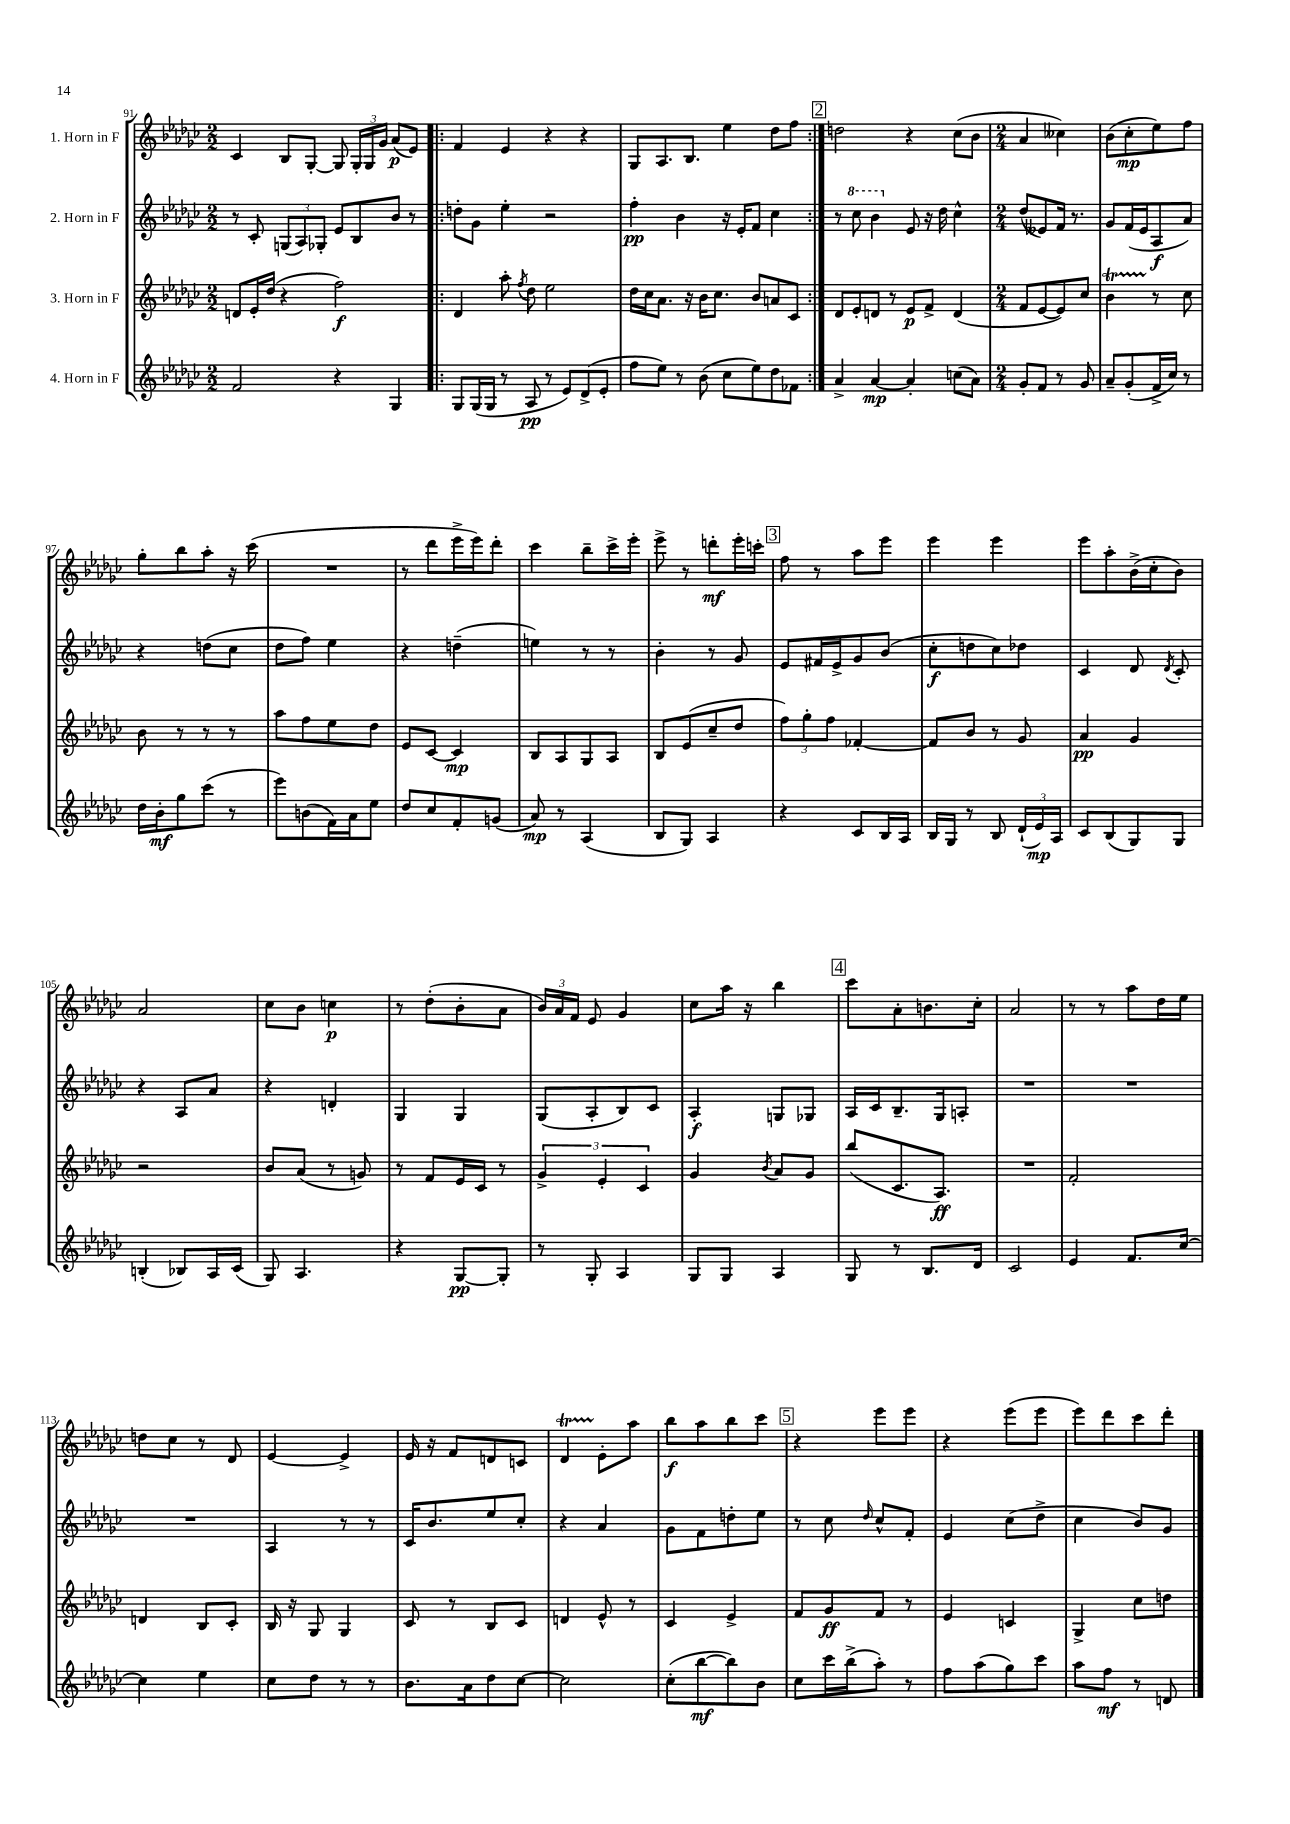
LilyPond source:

<<
\new StaffGroup <<
\new Staff = "s0" \with { instrumentName = "1. Horn in F" } {
    \clef treble \key ges \major \numericTimeSignature \time 2/2
    \autoBeamOff ces'4 bes8[ ges8]~-. ges8 \tuplet 3/2 { ges16[-. ges16 ges'16] } aes'8[\p( ees'8]) |
    \repeat volta 2 { f'4 ees'4 r4 r4 |
    ges8[ aes8. bes8.] ees''4 des''8[ f''8] | }
    \mark \markup { \box "2" } d''2 r4 ces''8[( bes'8] |
    \numericTimeSignature \time 2/4 aes'4 ceses''4) |
    bes'8[( ces''8-.\mp ees''8) f''8] |
    ges''8[-. bes''8 aes''8]-. r16 ces'''16( |
    R2 |
    r8 des'''8[ ees'''16-> ees'''16) des'''8]-. |
    ces'''4 bes''8[-- ces'''16-> ees'''16]-. |
    ees'''8-> r8 d'''8[-.\mf ees'''16-. c'''16]-. |
    \mark \markup { \box "3" } f''8 r8 aes''8[ ees'''8] |
    ees'''4 ees'''4 |
    ees'''8[ aes''8-. bes'16->( ces''16-. bes'8]) |
    aes'2 |
    ces''8[ bes'8] c''4\p |
    r8 des''8[-.( bes'8-. aes'8] |
    \tuplet 3/2 { bes'16[) aes'16 f'16] } ees'8 ges'4 |
    ces''8[ aes''16] r16 bes''4 |
    \mark \markup { \box "4" } ces'''8[ aes'8-. b'8. ces''16]-. |
    aes'2 |
    r8 r8 aes''8[ des''16 ees''16] |
    d''8[ ces''8] r8 des'8 |
    ees'4~ ees'4-> |
    ees'16 r16 f'8[ d'8 c'8] |
    des'4\startTrillSpan ees'8[-.\stopTrillSpan aes''8] |
    bes''8[\f aes''8 bes''8 ces'''8] |
    \mark \markup { \box "5" } r4 ees'''8[ ees'''8] |
    r4 ees'''8[( ees'''8] |
    ees'''8[) des'''8 ces'''8 des'''8]-. \bar "|." |
}
\new Staff = "s1" \with { instrumentName = "2. Horn in F" } {
    \clef treble \key ges \major \numericTimeSignature \time 2/2
    \autoBeamOff r8 ces'8-. \tuplet 3/2 { g8[( aes8) ges8]-. } ees'8[ bes8 bes'8] r8 |
    \repeat volta 2 { d''8[-. ges'8] ees''4-. r2 |
    f''4-.\pp bes'4 r16 ees'16[-. f'8] ces''4 | }
    \mark \markup { \box "2" } r8 \ottava #1 ces'''8 bes''4 \ottava #0 ees'8 r16 des''16 ces''4-^ |
    \numericTimeSignature \time 2/4 des''8[( eeses'8) f'16] r8. |
    ges'8[ f'16( ees'16 aes8\f aes'8]) |
    r4 d''8[( ces''8] |
    des''8[ f''8]) ees''4 |
    r4 d''4--( |
    e''4) r8 r8 |
    bes'4-. r8 ges'8 |
    \mark \markup { \box "3" } ees'8[ fis'16 ees'16-> ges'8 bes'8]( |
    ces''8[-.\f d''8 ces''8) des''8] |
    ces'4 des'8 \acciaccatura { des'8 } ces'8-. |
    r4 aes8[ aes'8] |
    r4 d'4-. |
    ges4 ges4 |
    ges8[( aes8-. bes8) ces'8] |
    aes4-.\f g8[ ges8] |
    \mark \markup { \box "4" } aes16[ ces'16 bes8.-- ges16 a8]-. |
    R2 |
    R2 |
    R2 |
    aes4 r8 r8 |
    ces'16[ bes'8. ees''8 ces''8]-. |
    r4 aes'4 |
    ges'8[ f'8 d''8-. ees''8] |
    \mark \markup { \box "5" } r8 ces''8 \grace { des''16 } ces''8[-^ f'8]-. |
    ees'4 ces''8[( des''8]-> |
    ces''4 bes'8[) ges'8] \bar "|." |
}
\new Staff = "s2" \with { instrumentName = "3. Horn in F" } {
    \clef treble \key ges \major \numericTimeSignature \time 2/2
    \autoBeamOff d'8[ ees'16-. des''16]( r4 f''2\f) |
    \repeat volta 2 { des'4 aes''8-. \acciaccatura { f''8 } des''8 ees''2 |
    des''16[ ces''16 aes'8.] r16 bes'16[ ces''8.] bes'8[ a'8 ces'8] | }
    \mark \markup { \box "2" } des'8[ ees'8-. d'8] r8 ees'8[\p f'8]-> d'4( |
    \numericTimeSignature \time 2/4 f'8[ ees'8~ ees'8) ces''8] |
    bes'4\startTrillSpan r8\stopTrillSpan ces''8 |
    bes'8 r8 r8 r8 |
    aes''8[ f''8 ees''8 des''8] |
    ees'8[ ces'8]~ ces'4\mp |
    bes8[ aes8 ges8 aes8] |
    bes8[ ees'8( ces''8-- des''8] |
    \mark \markup { \box "3" } \tuplet 3/2 { f''8[) ges''8-. f''8] } fes'4~-. |
    fes'8[ bes'8] r8 ges'8 |
    aes'4\pp ges'4 |
    r2 |
    bes'8[ aes'8]( r8 g'8) |
    r8 f'8[ ees'16 ces'16] r8 |
    \tuplet 3/2 { ges'4-> ees'4-. ces'4 } |
    ges'4 \acciaccatura { bes'8 } aes'8[ ges'8] |
    \mark \markup { \box "4" } bes''8[( ces'8. aes8.]\ff) |
    R2 |
    f'2-. |
    d'4 bes8[ ces'8]-. |
    bes16 r16 ges8 ges4 |
    ces'8 r8 bes8[ ces'8] |
    d'4 ees'8-^ r8 |
    ces'4 ees'4-> |
    \mark \markup { \box "5" } f'8[ ges'8\ff f'8] r8 |
    ees'4 c'4 |
    ges4-> ces''8[ d''8] \bar "|." |
}
\new Staff = "s3" \with { instrumentName = "4. Horn in F" } {
    \clef treble \key ges \major \numericTimeSignature \time 2/2
    \autoBeamOff f'2 r4 ges4 |
    \repeat volta 2 { ges8[ ges16( ges16] r8 aes8\pp r8 ees'8[) des'8->( ees'8]-. |
    f''8[ ees''8]) r8 bes'8( ces''8[ ees''8) des''8 fes'8] | }
    \mark \markup { \box "2" } aes'4-> aes'4~\mp aes'4-. c''8[( aes'8]) |
    \numericTimeSignature \time 2/4 ges'8[-. f'8] r8 ges'8 |
    aes'8[-- ges'8-.( f'16-> ces''16]) r8 |
    des''16[ bes'16-.\mf ges''8 ces'''8]( r8 |
    ees'''8[) b'8( f'16) aes'16 ees''8] |
    des''8[ ces''8 f'8-. g'8]( |
    aes'8\mp) r8 aes4( |
    bes8[ ges8]) aes4 |
    \mark \markup { \box "3" } r4 ces'8[ bes16 aes16] |
    bes16[ ges16] r8 bes8 \tuplet 3/2 { des'16[-!( ees'16\mp) aes16] } |
    ces'8[ bes8( ges8) ges8] |
    b4-.( bes8[) aes16 ces'16]( |
    ges8) aes4. |
    r4 ges8[~\pp ges8]-. |
    r8 ges8-. aes4 |
    ges8[ ges8] aes4 |
    \mark \markup { \box "4" } ges8 r8 bes8.[ des'16] |
    ces'2 |
    ees'4 f'8.[ ces''16]~ |
    ces''4 ees''4 |
    ces''8[ des''8] r8 r8 |
    bes'8.[ aes'16 des''8 ces''8]~ |
    ces''2 |
    ces''8[-.( bes''8~\mf bes''8) bes'8] |
    \mark \markup { \box "5" } ces''8[ ces'''16 bes''16->( aes''8]-.) r8 |
    f''8[ aes''8( ges''8) ces'''8] |
    aes''8[ f''8]\mf r8 d'8 \bar "|." |
}
>>
>>
\layout { \context { \Score currentBarNumber = #91 } }
